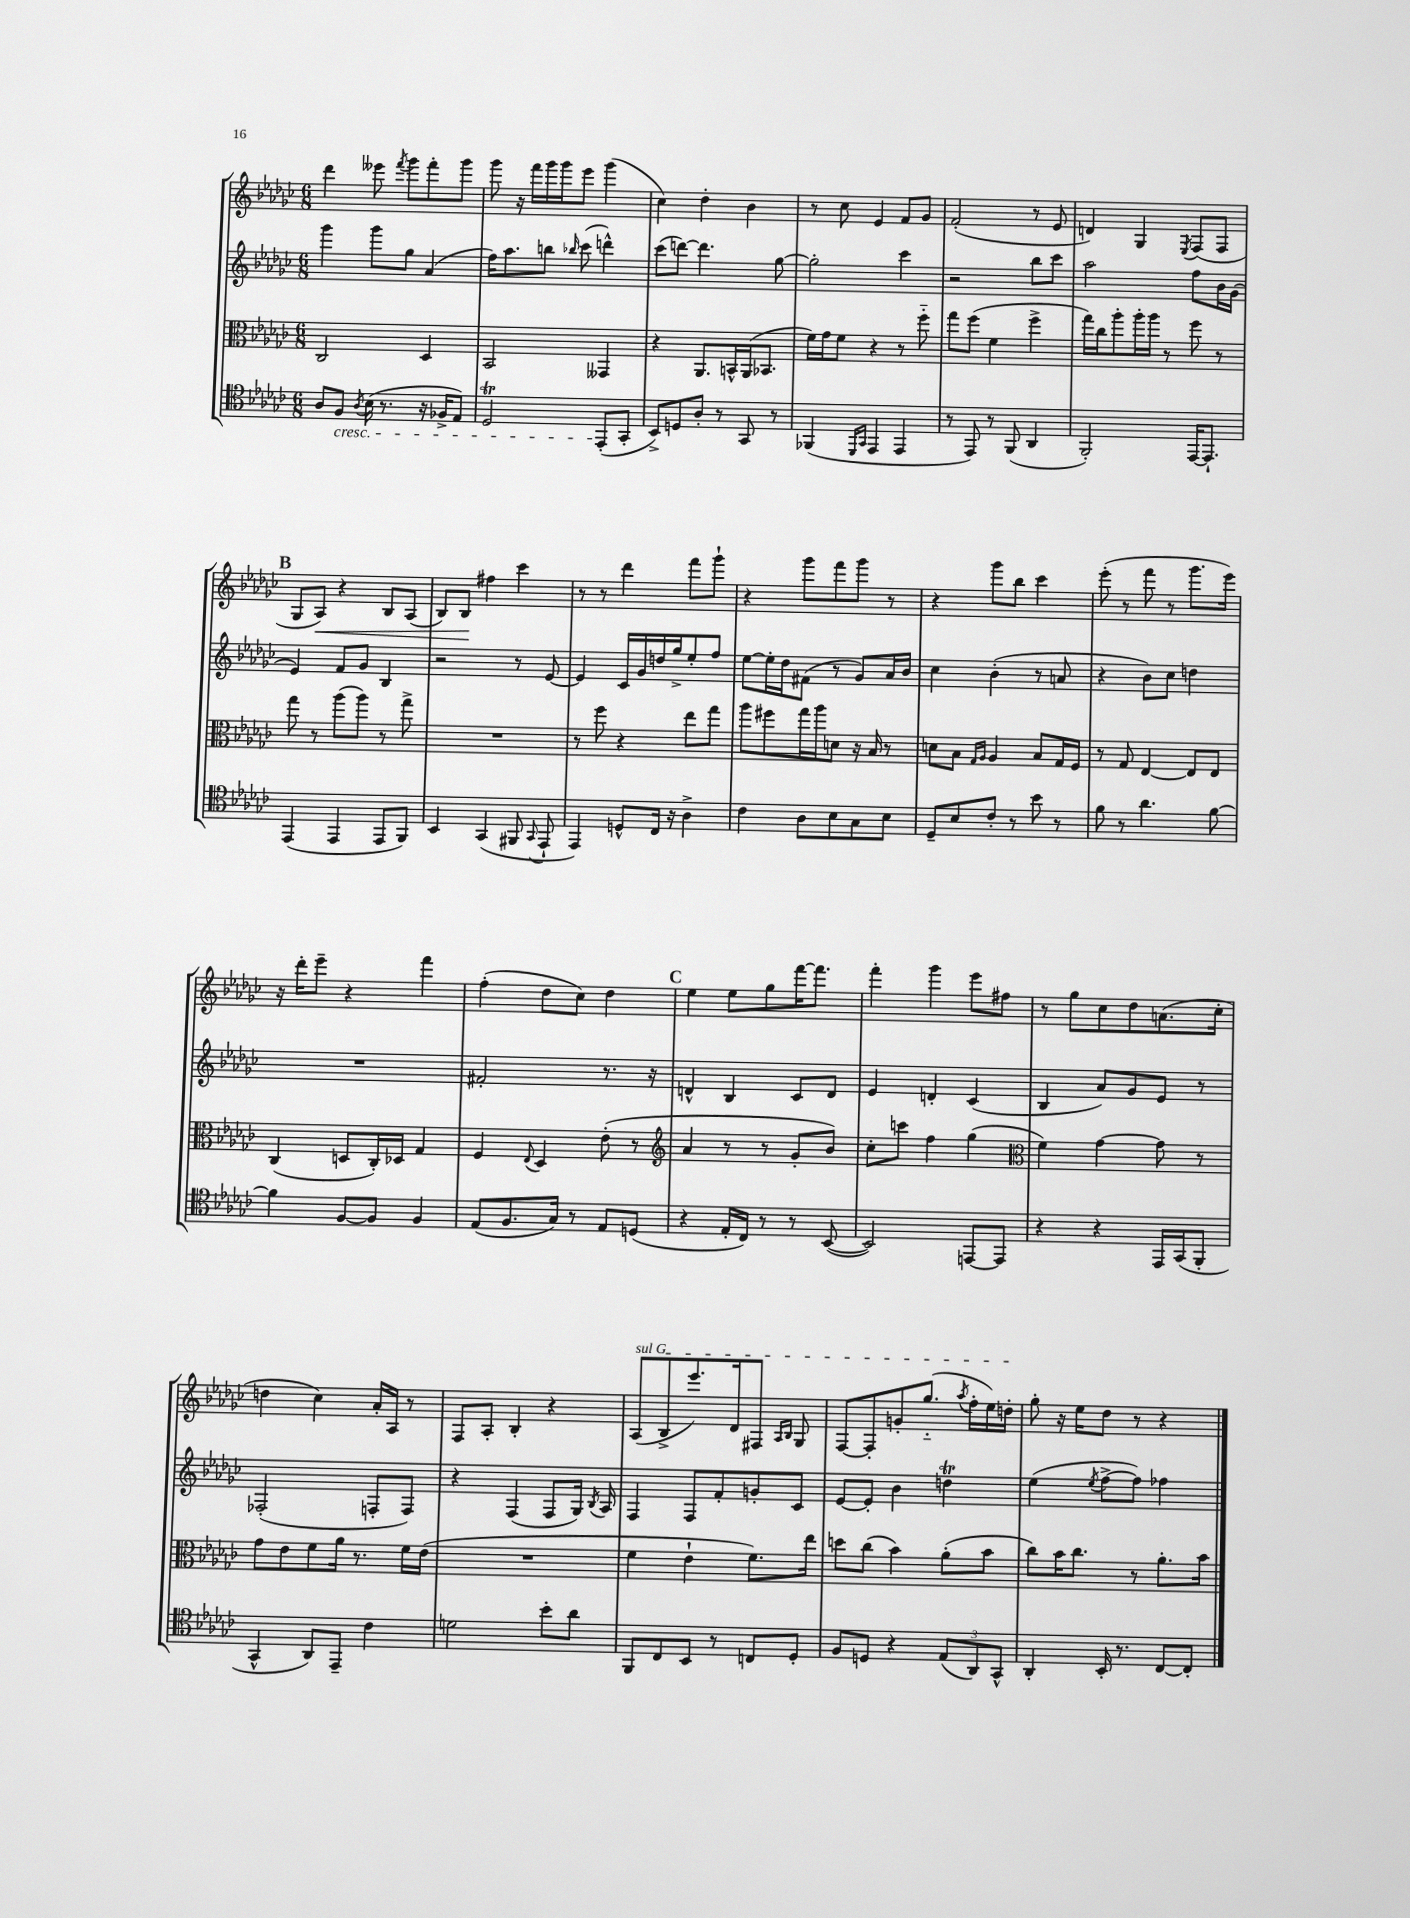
<<
\new StaffGroup <<
\new Staff = "s0" {
    \clef treble \key ges \major \numericTimeSignature \time 6/8
    \autoBeamOff des'''4 eeses'''8 \acciaccatura { f'''8 } ges'''8[ f'''8-. ges'''8] |
    ges'''8 r16 f'''16[ ges'''16 ges'''16 ees'''8] ges'''4( |
    ces''4) des''4-. bes'4 |
    r8 ces''8 ees'4 f'8[ ges'8] |
    f'2-.( r8 ees'8 |
    d'4) ges4 \acciaccatura { ees8 } f8[( f8] |
    \mark \markup { \bold "B" } ges8[ aes8]\<) r4 bes8[ aes8]( |
    bes8[) bes8]\! fis''4 ces'''4 |
    r8 r8 des'''4 f'''8[ ges'''8]-! |
    r4 ges'''8[ f'''8 ges'''8] r8 |
    r4 ges'''8[ bes''8] ces'''4 |
    ees'''8-.( r8 f'''8 r8 ges'''8.[ ees'''16]) |
    r16 des'''16[-. ees'''8]-- r4 f'''4 |
    f''4-.( des''8[ ces''8]) des''4 |
    \mark \markup { \bold "C" } ees''4 ees''8[ ges''8 f'''16~ f'''8.] |
    f'''4-. ges'''4 ees'''8[ fis''8] |
    r8 ges''8[ ces''8 des''8 a'8.( ces''16]-. |
    d''4 ces''4) aes'16[-. aes16] r8 |
    f8[ aes8]-. bes4-. r4 |
    \once \override TextSpanner.bound-details.left.text = \markup { \italic "sul G" } aes8[\startTextSpan( bes8-> ees'''8.) des'16 fis8] \grace { aes16[ bes16] } ges8 |
    f8[~ f8-. g'8-. ges''8.]-_( \acciaccatura { aes''8 } f''16[-. ees''16) d''16]-.\stopTextSpan |
    ges''8-. r16 ees''16[ des''8] r8 r4 \bar "|." |
}
\new Staff = "s1" {
    \clef treble \key ges \major \numericTimeSignature \time 6/8
    \autoBeamOff ges'''4 ges'''8[ ges''8] aes'4( |
    f''16[) aes''8. b''8] \grace { bes''16 } ces'''8( d'''4-^) |
    ces'''8[( d'''8]~) d'''4. ges''8~ |
    ges''2-. ces'''4 |
    r2 bes''8[ ces'''8] |
    aes''2 f''8[ bes'16 ges'16]( |
    \mark \markup { \bold "B" } ees'4) f'8[ ges'8] bes4 |
    r2 r8 ees'8~ |
    ees'4 ces'16[ ges'16 d''16 ges''16-> ees''8-. f''8] |
    ees''8[~ ees''16-. des''16 fis'8]( r8 ges'8[) aes'16 bes'16] |
    ces''4 bes'4-.( r8 a'8 |
    r4 bes'8[) ces''8] d''4 |
    R2. |
    fis'2-. r8. r16 |
    \mark \markup { \bold "C" } d'4-^ bes4 ces'8[ d'8] |
    ees'4 d'4-. ces'4( |
    bes4 aes'8[) ges'8 ees'8] r8 |
    fes2-.( f8[-. f8]) |
    r4 f4( f8[ ges16]) \acciaccatura { bes8 } aes16 |
    f4 f8[ f'8-. g'8-. ces'8] |
    ees'8[~ ees'8]-. bes'4 d''4\trill |
    ees''4( \acciaccatura { ees''8 } f''8[~-> f''8]) fes''4 \bar "|." |
}
\new Staff = "s2" {
    \clef alto \key ges \major \numericTimeSignature \time 6/8
    \autoBeamOff ces2 des4 |
    bes,2 geses,4 |
    r4 aes,8.[ b,16-^ aes,16( bes,8.] |
    f'16[) ges'16 f'8] r4 r8 f''8-_ |
    ges''8[ f''8]( f'4 f''4-> |
    ges''16[) ces''16 aes''8-. aes''16-. aes''16] r8 f''8 r8 |
    \mark \markup { \bold "B" } ges''8 r8 aes''8[( aes''8]) r8 ges''8-> |
    R2. |
    r8 f''8 r4 ees''8[ ges''8] |
    aes''8[ fis''8 ges''16 aes''16 d'8] r16 bes16 r8 |
    d'8[ bes8] \grace { ges16[ aes16] } aes4 bes8[ ges16 f16] |
    r8 ges8 ees4~ ees8[ ees8] |
    ces4( d8[ ces16-.) des16] ges4 |
    f4 \appoggiatura { ees8 } des4 ees'8-.( r8 |
    \mark \markup { \bold "C" } \clef treble aes'4 r8 r8 ges'8[-. bes'8]) |
    ces''8[-. c'''8] f''4 ges''4( |
    \clef alto f'4) ges'4~ ges'8 r8 |
    ges'8[ ees'8 f'8 aes'16] r8. f'16[ ees'16]( |
    R2. |
    f'4 ees'4-! f'8.[) ees''16] |
    d''8[ ces''8]( bes'4) aes'8[-.( bes'8] |
    ces''8[) bes'16 ces''8.] r8 aes'8.[-. bes'16] \bar "|." |
}
\new Staff = "s3" {
    \clef tenor \key ges \major \numericTimeSignature \time 6/8
    \autoBeamOff aes8[ f8]\cresc \acciaccatura { aes8 } bes16( r8. r16 fes16[-> ees8]) |
    des2\trill ees,8[-.\!( ges,8]-. |
    bes,8[->) d8 aes8]-. r8 ges,8 r8 |
    fes,4( \grace { des,16[ ges,16] } ees,4 ees,4 |
    r8 ees,8) r8 f,8( aes,4 |
    f,2-.) ees,16[~ ees,8.]-! |
    \mark \markup { \bold "B" } ees,4( ees,4 ees,8[ f,8]) |
    bes,4 ges,4( fis,8 \appoggiatura { ges,8 } ees,8-! |
    ees,4) d8[-^ ces16] r16 aes4-> |
    ces'4 aes8[ bes8 ges8 bes8] |
    des8[-- bes8 ces'8]-. r8 bes'8 r8 |
    f'8 r8 aes'4. f'8~ |
    f'4 f8[~ f8] f4 |
    ees8[( f8. ges16]) r8 ees8[ d8]( |
    \mark \markup { \bold "C" } r4 ees16[-. ces16]) r8 r8 bes,8~( |
    bes,2) e,8[~ e,8] |
    r4 r4 ees,16[ ges,16( f,8]-. |
    ges,4-^ aes,8[) ees,8]-- ces'4 |
    d'2 bes'8[-. aes'8] |
    f,8[ ces8 bes,8] r8 c8[ des8]-. |
    f8[ d8] r4 \tuplet 3/2 { ees8[( aes,8) ges,8]-^ } |
    aes,4-. bes,16-. r8. ces8[~ ces8]-. \bar "|." |
}
>>
>>
\layout { \context { \Score \remove "Bar_number_engraver" } }
